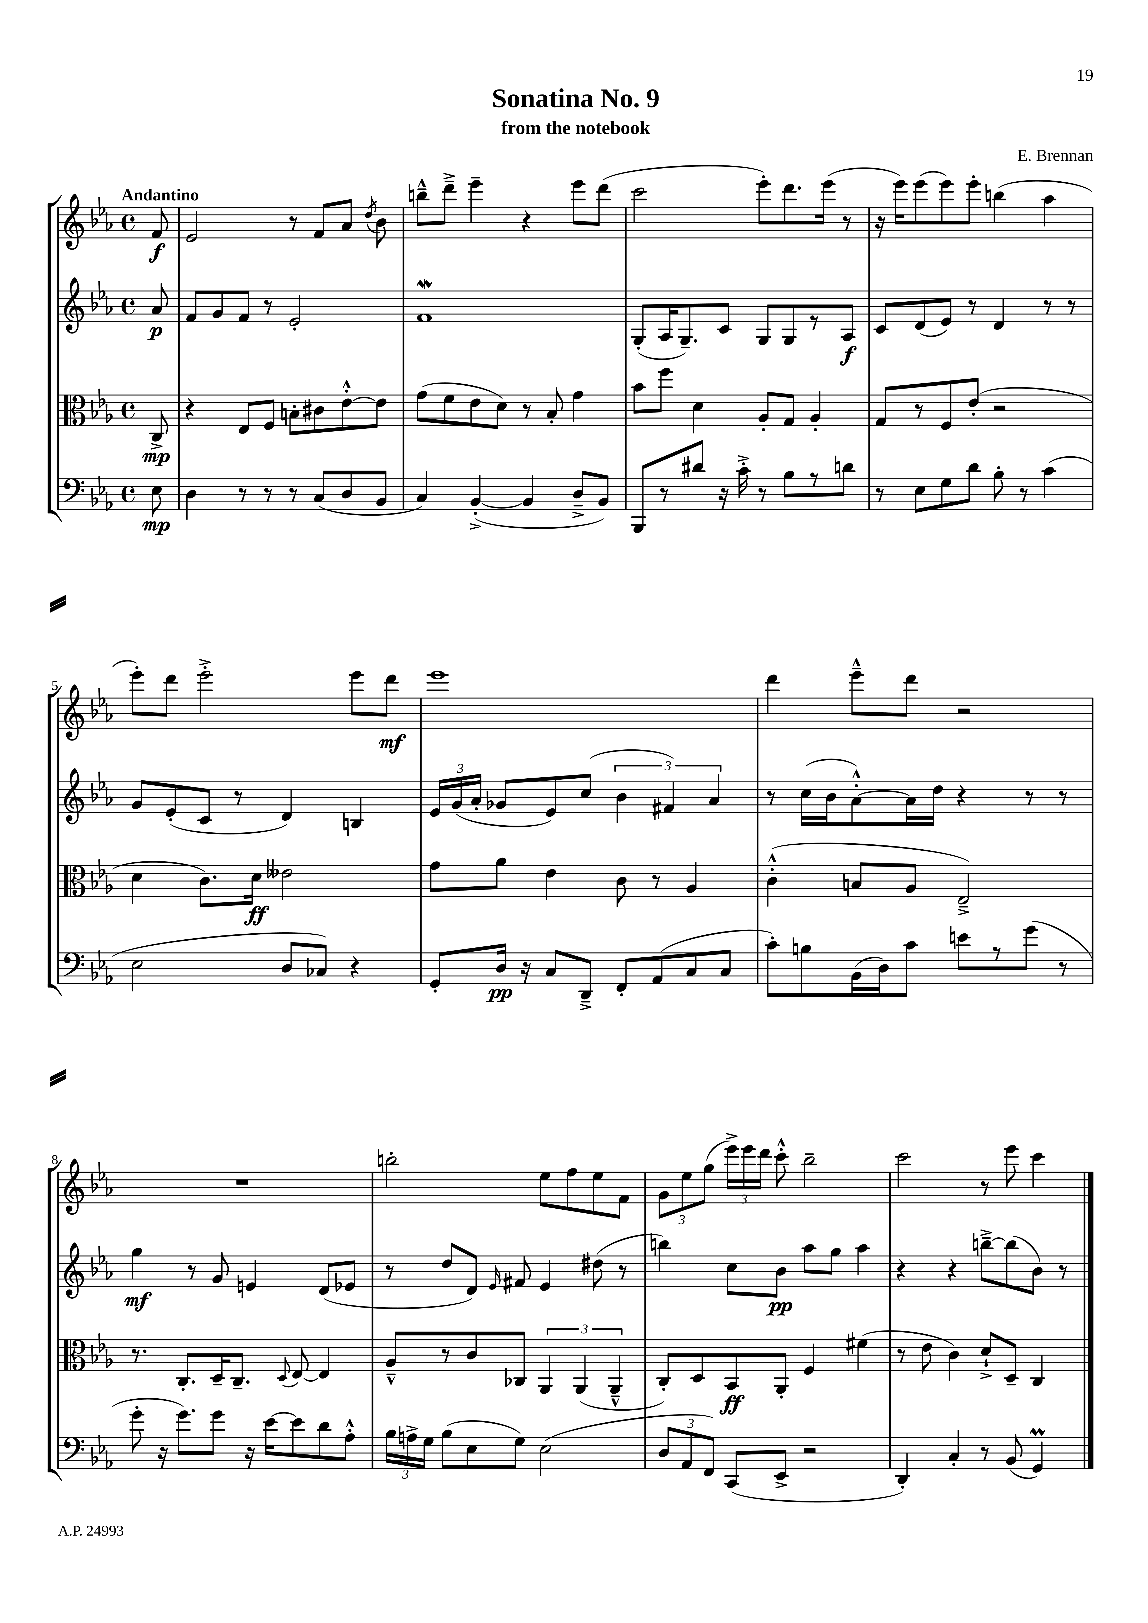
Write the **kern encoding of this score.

**kern	**kern	**kern	**kern
*staff4	*staff3	*staff2	*staff1
*clefF4	*clefC3	*clefG2	*clefG2
*k[b-e-a-]	*k[b-e-a-]	*k[b-e-a-]	*k[b-e-a-]
*M4/4	*M4/4	*M4/4	*M4/4
*met(c)	*met(c)	*met(c)	*met(c)
8E-	8C^	8a-	8f
=	=	=	=
4D	4r	8f	2e-
.	.	8g	.
8r	8E-	8f	.
8r	8F	8r	.
8r	8B'	2e-'	8r
(8C	8c#	.	8f
8D	[8e-'^^	.	8a-
.	.	.	8qdd
8BB-	8e-]	.	8b-
=	=	=	=
4C)	(8g	1f	8bb~^^
.	8f	.	8ddd~^
([4BB-'^	8e-	.	4eee-~
.	8d)	.	.
4BB-]	8r	.	4r
.	8B-'	.	.
8D~^	4g	.	8eee-
8BB-)	.	.	(8ddd
=	=	=	=
8BBB-	8b-	(8G'	2ccc
8r	8ff	16A-	.
.	.	8.G~)	.
8d#	4d	.	.
16r	.	8c	.
16c'^	.	.	.
8r	8A-'	8G	8eee-')
8B-	8G	8G	8.ddd
8r	4A-'	8r	.
.	.	.	(16eee-
8d	.	8A-	8r
=	=	=	=
8r	8G	8c	16r
.	.	.	16eee-)
8E-	8r	(8d	(8eee-
8G	8F	8e-)	8eee-)
8d	(8e-'	8r	8eee-'
8B-'	2r	4d	(4bb
8r	.	.	.
(4c	.	8r	4aa-
.	.	8r	.
=	=	=	=
2E-	4d	8g	8eee-')
.	.	(8e-'	8ddd
.	8.c)	8c	2eee-'^
.	.	8r	.
.	16d	.	.
8D	2e--	4d)	.
8C-)	.	.	.
4r	.	4B	8eee-
.	.	.	8ddd
=	=	=	=
8GG'	8g	24e-	1eee-
.	.	(24g	.
.	.	24a-'	.
16D	8a-	8g-	.
16r	.	.	.
8C	4e-	8e-)	.
8DD~^	.	(8cc	.
8FF'	8c	6b-	.
(8AA-	8r	.	.
.	.	6f#)	.
8C	4A-	.	.
.	.	6a-	.
8C	.	.	.
=	=	=	=
8c')	(4c'^^	8r	4ddd
8B	.	(16cc	.
.	.	16b-	.
(16BB-	8B	[8a-'^^)	8eee-~^^
16D)	.	.	.
8c	8A-	16a-]	8ddd
.	.	16dd	.
8e	2E-~^)	4r	2r
8r	.	.	.
(8g	.	8r	.
8r	.	8r	.
=	=	=	=
8g'	8.r	4gg	1r
16r	.	.	.
8.g)	8.C'	.	.
.	.	8r	.
8g	16D~	8g	.
.	8.C~	.	.
16r	.	4e	.
[16e-	.	.	.
.	8qqD	.	.
8e-]	[8E-	.	.
8d	4E-]	(8d	.
8A-'^^	.	8e-	.
=	=	=	=
24B-	8A-~^^	8r	2bb'
24A^	.	.	.
24G	.	.	.
(8B-	8r	8dd	.
8E-	8c	8d)	.
.	.	16qqe-	.
8G)	8C-	8f#	.
(2E-	6AA-	4e-	8ee-
.	.	.	8ff
.	(6AA-	.	.
.	.	(8dd#	8ee-
.	6AA-~^^	.	.
.	.	8r	8f
=	=	=	=
12D	8C')	4bb)	12g
12AA-	.	.	12ee-
.	8D	.	.
12FF)	.	.	(12gg
(8CC	8BB-	8cc	24eee-^)
.	.	.	24eee-
.	.	.	24ddd
8EE-^	8AA-'	8b-	8ccc'^^
2r	4F	8aa-	2bb-~
.	.	8gg	.
.	(4f#	4aa-	.
=	=	=	=
4DD')	8r	4r	2ccc
.	8e-	.	.
4C'	4c)	4r	.
8r	8d`^	[8bb~^	8r
(8BB-	8D~	(8bb]	8eee-
4GG)	4C	8b-)	4ccc
.	.	8r	.
==	==	==	==
*-	*-	*-	*-
